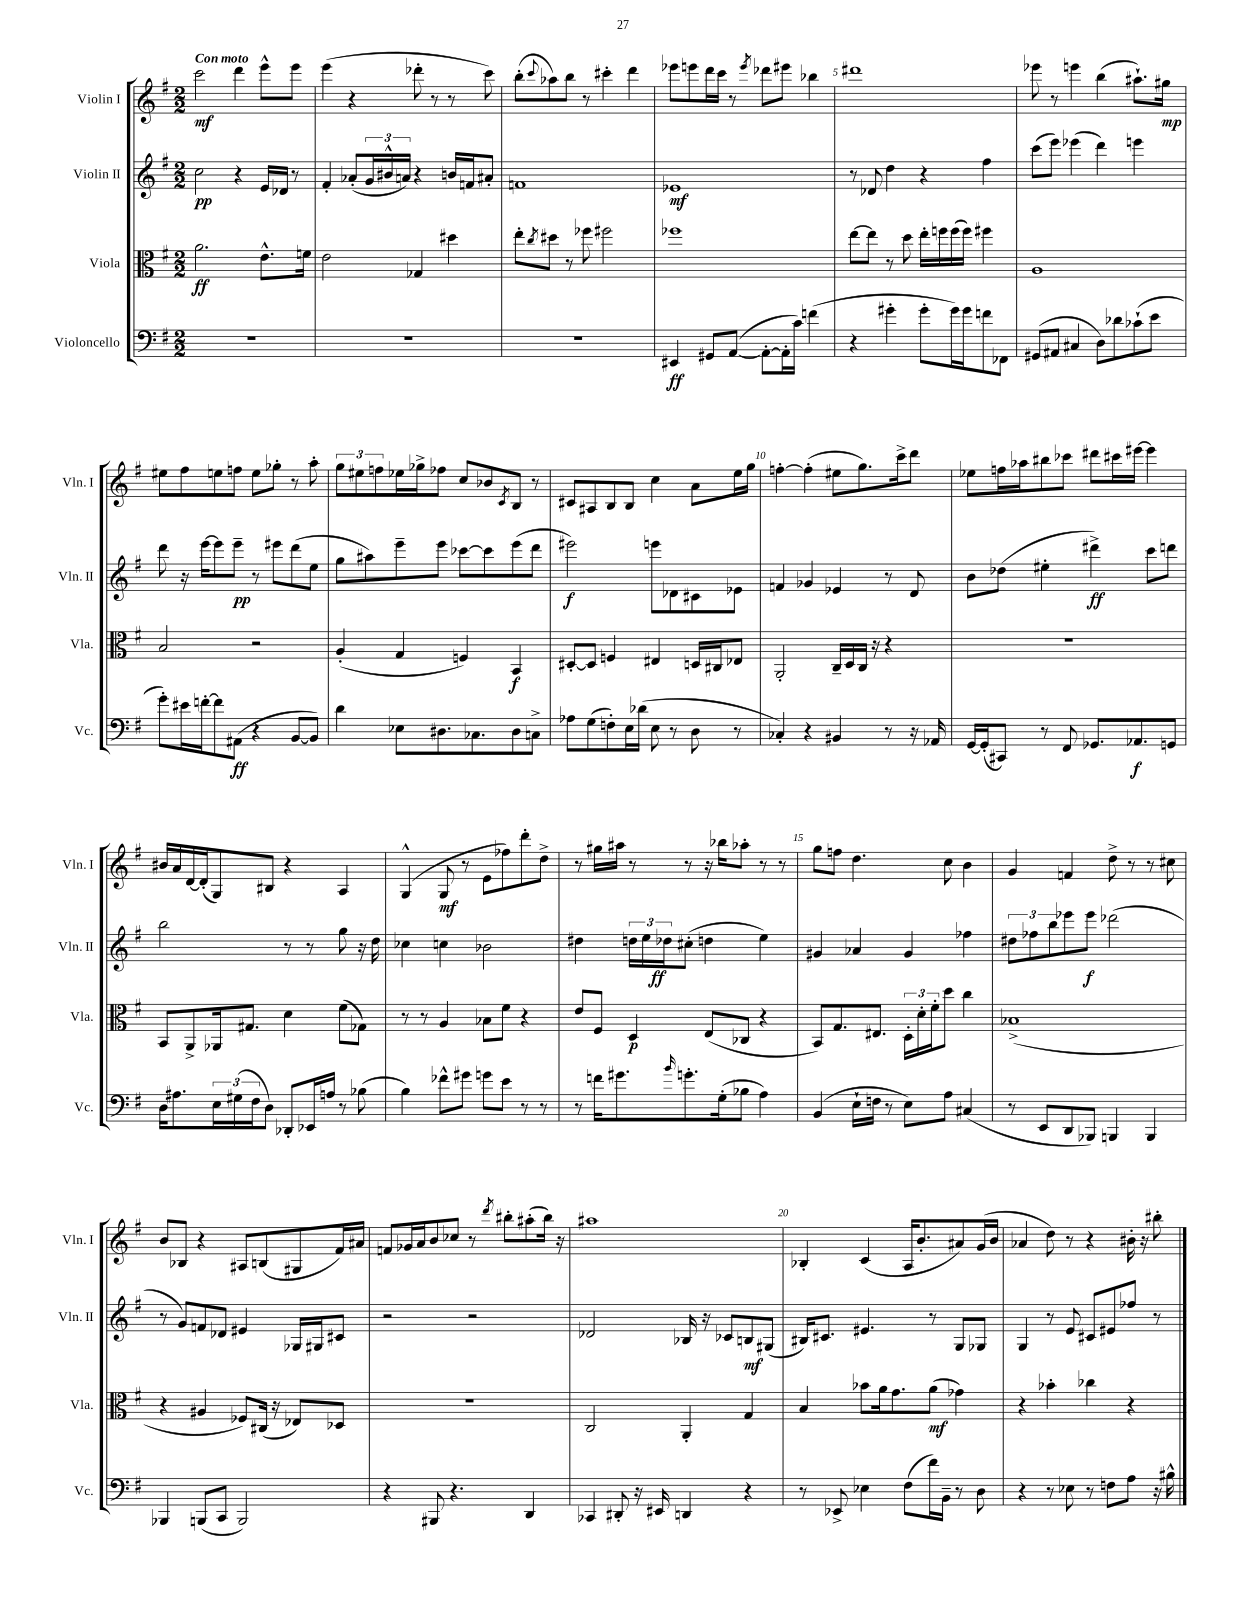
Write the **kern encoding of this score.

**kern	**kern	**kern	**kern
*staff4	*staff3	*staff2	*staff1
*clefF4	*clefC3	*clefG2	*clefG2
*k[f#]	*k[f#]	*k[f#]	*k[f#]
*M2/2	*M2/2	*M2/2	*M2/2
1r	2.a\	2cc\	2ccc\
.	.	4r	4ddd\
.	8.e^^\L	16e/LL	8eee^^\L
.	.	16d-/JJ	.
.	.	8r	8eee\J
.	16f\Jk	.	.
=	=	=	=
1r	2e\	4f#'/	(4eee\
.	.	(8a-'/L	4r
.	.	24g/L	.
.	.	24b#^^/	.
.	.	24a/JJ)	.
.	4G-/	4r	8ddd-'\
.	.	.	8r
.	4dd#\	16b/LL	8r
.	.	16f/J	.
.	.	8a#'/J	8ccc\)
=	=	=	=
1r	8ee'\L	1f	(8bb'\L
.	8qcc/	.	8qqccc/
.	8dd#\J	.	8aa-\)
.	8r	.	8bb\J
.	8ff-\	.	8r
.	2ff#\	.	4ccc#'\
.	.	.	4ddd\
=	=	=	=
4EE#/	1ff-	1e-	8eee-\L
.	.	.	8eee\
8GG#/L	.	.	16ddd\L
.	.	.	16ccc\JJ
([8AA/J	.	.	8r
.	.	.	8qeee/
8AA'\_L	.	.	8ddd-\L
16AA'\]L	.	.	8eee#\J
16c\JJ)	.	.	.
(4f\	.	.	4bb-\
=	=	=	=
4r	[8ee\L	8r	1ddd#
.	8ee\]J	8d-/	.
4g#'\	8r	4dd\	.
.	8dd\	.	.
8g#'\L	16ee'\LL	4r	.
.	16ff\	.	.
16g#\L)	(16ff\	.	.
16g#\J	16ff\JJ)	.	.
8f\	4ff#\	4ff#\	.
8FF-\J	.	.	.
=	=	=	=
(8GG#/L	1A	(8ccc\L	8eee-\
8AA#/J	.	8eee\J)	8r
4C#/	.	(4eee-\	4eee\
8D\L)	.	4ddd\)	(4bb\
8d-\	.	.	.
(8c-`\	.	4eee\	8.aa#`\L)
8e\J	.	.	.
.	.	.	16gg#\Jk
=	=	=	=
8g'\L)	2B/	8ddd\	8ee#\L
16e#\L	.	16r	8ff#\
[16f'\J	.	[16eee\LK	.
8f\]	.	8eee\]	8ee\
(8AA#\J	.	8eee~\J	8ff\J
4r	2r	8r	8ee\L
.	.	8eee#\L	8gg-'\J
[8BB/L	.	(8ddd\	8r
8BB/]J)	.	8ee\J	8aa'\
=	=	=	=
4d\	(4A'/	8gg\L	12gg\L
.	.	.	12ee#\
.	.	8aa#\)	.
.	.	.	12ff\
8E-\L	4G/	8eee~\	16ee-\L
.	.	.	16gg-^\J
8.D#\	.	8eee\J	8ff-\J
.	4F/)	[8ccc-\L	8cc/L
8.C-\	.	.	.
.	.	8ccc-\]	8b-/
.	.	.	8qc/
8D#\	4BB/	(8eee\	8B/J
8C^\J	.	8ddd\J	8r
=	=	=	=
8A-\L	[8D#'/L	2eee#\)	8c#/L
(8G\	8D#/]J	.	8A#/
8F'\)	4F/	.	8B/
16E\L	.	.	8B/J
(16d-\JJ	.	.	.
8E\	4E#/	8eee\L	4cc\
8r	.	8d-\	.
8D\	16D/LL	8c#\	8a\L
.	16C#/J	.	.
8r	8E-/J	8e-\J	16ee\L
.	.	.	16gg\JJ
=	=	=	=
4C-'/)	2AA'/	4f/	[4ff'\
4r	.	4g-/	(4ff'\]
4BB#/	16C~/LL	4e-/	8ee#\L
.	16D/	.	.
.	16C/JJ	.	8.gg\)
.	16r	.	.
8r	4r	8r	.
.	.	.	16ccc^\k
16r	.	8d/	8ddd\J
16AA-/	.	.	.
=	=	=	=
[16GG/LL	1r	8b\L	8ee-\L
(16GG'/]J	.	.	.
8CC#/J)	.	(8dd-\J	16ff\L
.	.	.	16aa-\J
8r	.	4ee#'\	8bb#\
8FF#/	.	.	8ccc-\J
8.GG-/L	.	4ddd#^\)	8ddd#\L
.	.	.	16ccc#\L
8.AA-/	.	.	[16eee#\JJ
.	.	8ccc\L	4eee#\]
8GG/J	.	8ddd\J	.
=	=	=	=
16D\LK	8BB/L	2bb\	16b#/LL
8.A#\	.	.	16a/
.	8AA^/	.	[16d/
.	.	.	(16d'/]J
24E\L	16AA-/k	.	8G/)
(24G#\	.	.	.
.	8.G#/J	.	.
24F#\J	.	.	.
8D\J)	.	.	8B#/J
8DD-'/L	4d\	8r	4r
16EE-/L	.	8r	.
16A/JJ	.	.	.
8r	(8f#\L	8gg\	4A/
(8B-\	8G-\J)	16r	.
.	.	16dd\	.
=	=	=	=
4B\)	8r	4cc-\	(4G^^/
.	8r	.	.
8f-^^\L	4A/	4cc\	8G/
8g#\J	.	.	8r
8g\L	8B-\L	2b-\	8e\L
8e\J	8f#\J	.	8ff-\)
8r	4r	.	8ddd'\
8r	.	.	8dd^\J
=	=	=	=
8r	8e/L	4dd#\	8r
16f\LK	8F#/J	.	16gg#\LL
8.g#\	.	.	16aa#\JJ
.	4D/	24dd\LL	8r
.	.	24ee\	.
.	.	24dd-\J	.
16qqb/	.	.	.
8.g'\	.	(8cc#'\J	8r
.	(8E/L	4dd\	16r
(16G'\k	.	.	16bb-\LK
8B-\J	8C-/J	.	8aa-'\J
4A\)	4r	4ee\)	8r
.	.	.	8r
=	=	=	=
(4BB/	8BB/L)	4g#/	8gg\L
.	8.G/	.	8ff\J
16E`\LL	.	4a-/	4.dd\
16F\JJ	8.E#/J	.	.
8r	.	.	.
8E\L)	24D'\LL	4g#/	.
.	24d'\	.	.
.	24f#'\J	.	.
8A\J	8dd\J	.	8cc\
(4C#/	4cc\	4ff-\	4b\
=	=	=	=
8r	(1B-^	12dd#\L	4g/
.	.	12ff-\	.
8EE/L	.	.	.
.	.	12bb\	.
8DD/	.	8eee-\	4f/
8BBB-/J)	.	8eee-\J	.
4BBB/	.	(2ddd-\	8dd^\
.	.	.	8r
4BBB/	.	.	8r
.	.	.	8cc#\
=	=	=	=
4BBB-/	4r	8r	8b/L
.	.	8g/L)	8B-/J
(8BBB/L	4A#/	8f/	4r
8CC/J	.	8d-/J	.
2BBB/)	8F-/L)	4e#/	8A#/L
.	(16C#/Jk	.	(8B/
.	16r	.	.
.	8E-/L)	16G-/LL	8G#/
.	.	16G#/J	.
.	8D-/J	8c#/J	16f#/L)
.	.	.	16a#/JJ
=	=	=	=
4r	1r	2r	8f/L
.	.	.	16g-/L
.	.	.	16a/J
8BBB#/	.	.	8b/
4.r	.	.	8cc-/J
.	.	2r	8r
.	.	.	8qddd/
.	.	.	8bb#'\L
4DD/	.	.	(8aa#'\
.	.	.	16bb#\Jk)
.	.	.	16r
=	=	=	=
4CC-/	2C/	2d-/	1aa#
8DD#'/	.	.	.
16r	.	.	.
16EE#/	.	.	.
4DD/	4AA'/	16B-/	.
.	.	16r	.
.	.	8c-/L	.
4r	4G/	8B/	.
.	.	(8G#/J	.
=	=	=	=
8r	4B/	16B#/LK)	4B-'/
.	.	8.c#/J	.
8EE-^/	.	.	.
4E-\	8b-\L	4.e#/	(4c/
.	16a\k	.	.
.	8.g\	.	.
(8F#\L	.	.	16A/LK
.	.	.	8.b'/
16f#\L)	(8a\J	8r	.
16BB~\JJ	.	.	.
8r	4g-\)	8G/L	8a#/)
8D\	.	8G-/J	(16g/L
.	.	.	16b/JJ
=	=	=	=
4r	4r	4G/	4a-/
8r	4b-'\	8r	8dd\)
8E-\	.	8e/	8r
8r	4cc-\	8c#/L	4r
8F\L	.	8e#/	.
8A\J	4r	8ff-/J	16b#'\
.	.	.	16r
16r	.	8r	8bb#'\
16B#^^\	.	.	.
==	==	==	==
*-	*-	*-	*-
